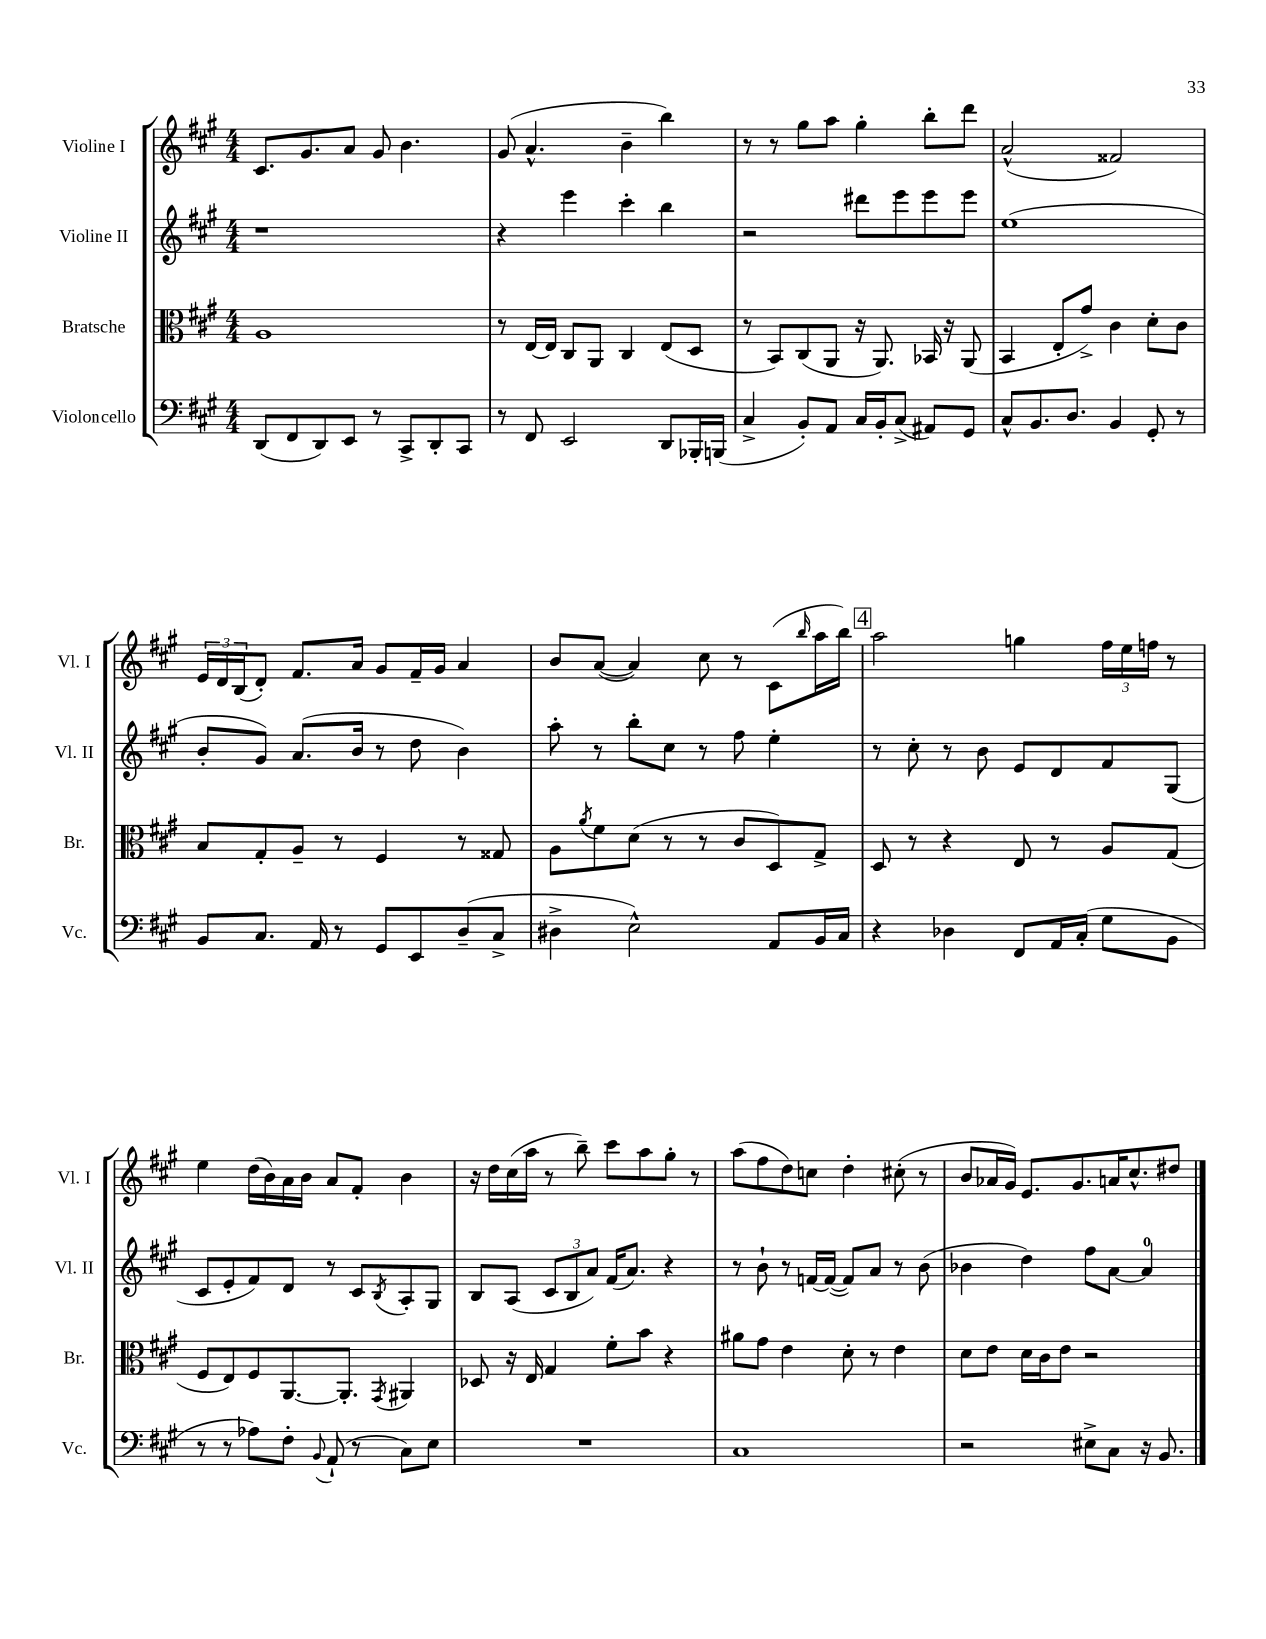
<<
\new StaffGroup <<
\new Staff = "s0" \with { instrumentName = "Violine I" shortInstrumentName = "Vl. I" } {
    \clef treble \key a \major \numericTimeSignature \time 4/4
    cis'8. gis'8. a'8 gis'8 b'4. |
    gis'8( a'4.-^ b'4-- b''4) |
    r8 r8 gis''8 a''8 gis''4-. b''8-. d'''8 |
    a'2-^( fisis'2) |
    \tuplet 3/2 { e'16 d'16 b16( } d'8-.) fis'8. a'16 gis'8 fis'16-- gis'16 a'4 |
    b'8 a'8~( a'4) cis''8 r8 cis'8( \grace { b''16 } a''16 b''16) |
    \mark \markup { \box "4" } a''2 g''4 \tuplet 3/2 { fis''16 e''16 f''16 } r8 |
    e''4 d''16( b'16) a'16 b'16 a'8 fis'8-. b'4 |
    r16 d''16 cis''16( a''16 r8 b''8--) cis'''8 a''8 gis''8-. r8 |
    a''8( fis''8 d''8) c''8 d''4-. cis''8-.( r8 |
    b'8 aes'16 gis'16) e'8. gis'8. a'16 cis''8.-^ dis''8 \bar "|." |
}
\new Staff = "s1" \with { instrumentName = "Violine II" shortInstrumentName = "Vl. II" } {
    \clef treble \key a \major \numericTimeSignature \time 4/4
    r1 |
    r4 e'''4 cis'''4-. b''4 |
    r2 dis'''8 e'''8 e'''8 e'''8 |
    e''1( |
    b'8-. gis'8) a'8.( b'16 r8 d''8 b'4) |
    a''8-. r8 b''8-. cis''8 r8 fis''8 e''4-. |
    \mark \markup { \box "4" } r8 cis''8-. r8 b'8 e'8 d'8 fis'8 gis8( |
    cis'8 e'8-. fis'8) d'8 r8 cis'8 \acciaccatura { b8 } a8-. gis8 |
    b8 a8( \tuplet 3/2 { cis'8 b8 a'8) } fis'16( a'8.) r4 |
    r8 b'8-! r8 f'16~ f'16~( f'8) a'8 r8 b'8( |
    bes'4 d''4) fis''8 a'8~ a'4-0 \bar "|." |
}
\new Staff = "s2" \with { instrumentName = "Bratsche" shortInstrumentName = "Br." } {
    \clef alto \key a \major \numericTimeSignature \time 4/4
    a1 |
    r8 e16~ e16 cis8 a,8 cis4 e8( d8 |
    r8 b,8) cis8( a,8 r16 a,8.) bes,16 r16 a,8( |
    b,4 e8-. gis'8->) cis'4 d'8-. cis'8 |
    b8 gis8-. a8-- r8 fis4 r8 gisis8 |
    a8 \acciaccatura { a'8 } fis'8 d'8( r8 r8 cis'8 d8) gis8-> |
    \mark \markup { \box "4" } d8 r8 r4 e8 r8 a8 gis8( |
    fis8 e8) fis8 a,8.~ a,8.-. \acciaccatura { gis,8 } ais,4 |
    des8 r16 e16 gis4 fis'8-. b'8 r4 |
    ais'8 gis'8 e'4 d'8-. r8 e'4 |
    d'8 e'8 d'16 cis'16 e'8 r2 \bar "|." |
}
\new Staff = "s3" \with { instrumentName = "Violoncello" shortInstrumentName = "Vc." } {
    \clef bass \key a \major \numericTimeSignature \time 4/4
    d,8( fis,8 d,8) e,8 r8 cis,8-> d,8-. cis,8 |
    r8 fis,8 e,2 d,8 bes,,16-. b,,16( |
    cis4-> b,8-.) a,8 cis16 b,16-. cis8->( ais,8) gis,8 |
    cis8-^ b,8. d8. b,4 gis,8-. r8 |
    b,8 cis8. a,16 r8 gis,8 e,8 d8--( cis8-> |
    dis4-> e2-^) a,8 b,16 cis16 |
    \mark \markup { \box "4" } r4 des4 fis,8 a,16 cis16-.( gis8 b,8 |
    r8 r8 aes8) fis8-. \appoggiatura { b,8 } a,8-!( r8 cis8) e8 |
    R1 |
    cis1 |
    r2 eis8-> cis8 r16 b,8. \bar "|." |
}
>>
>>
\layout { \context { \Score \remove "Bar_number_engraver" } }
